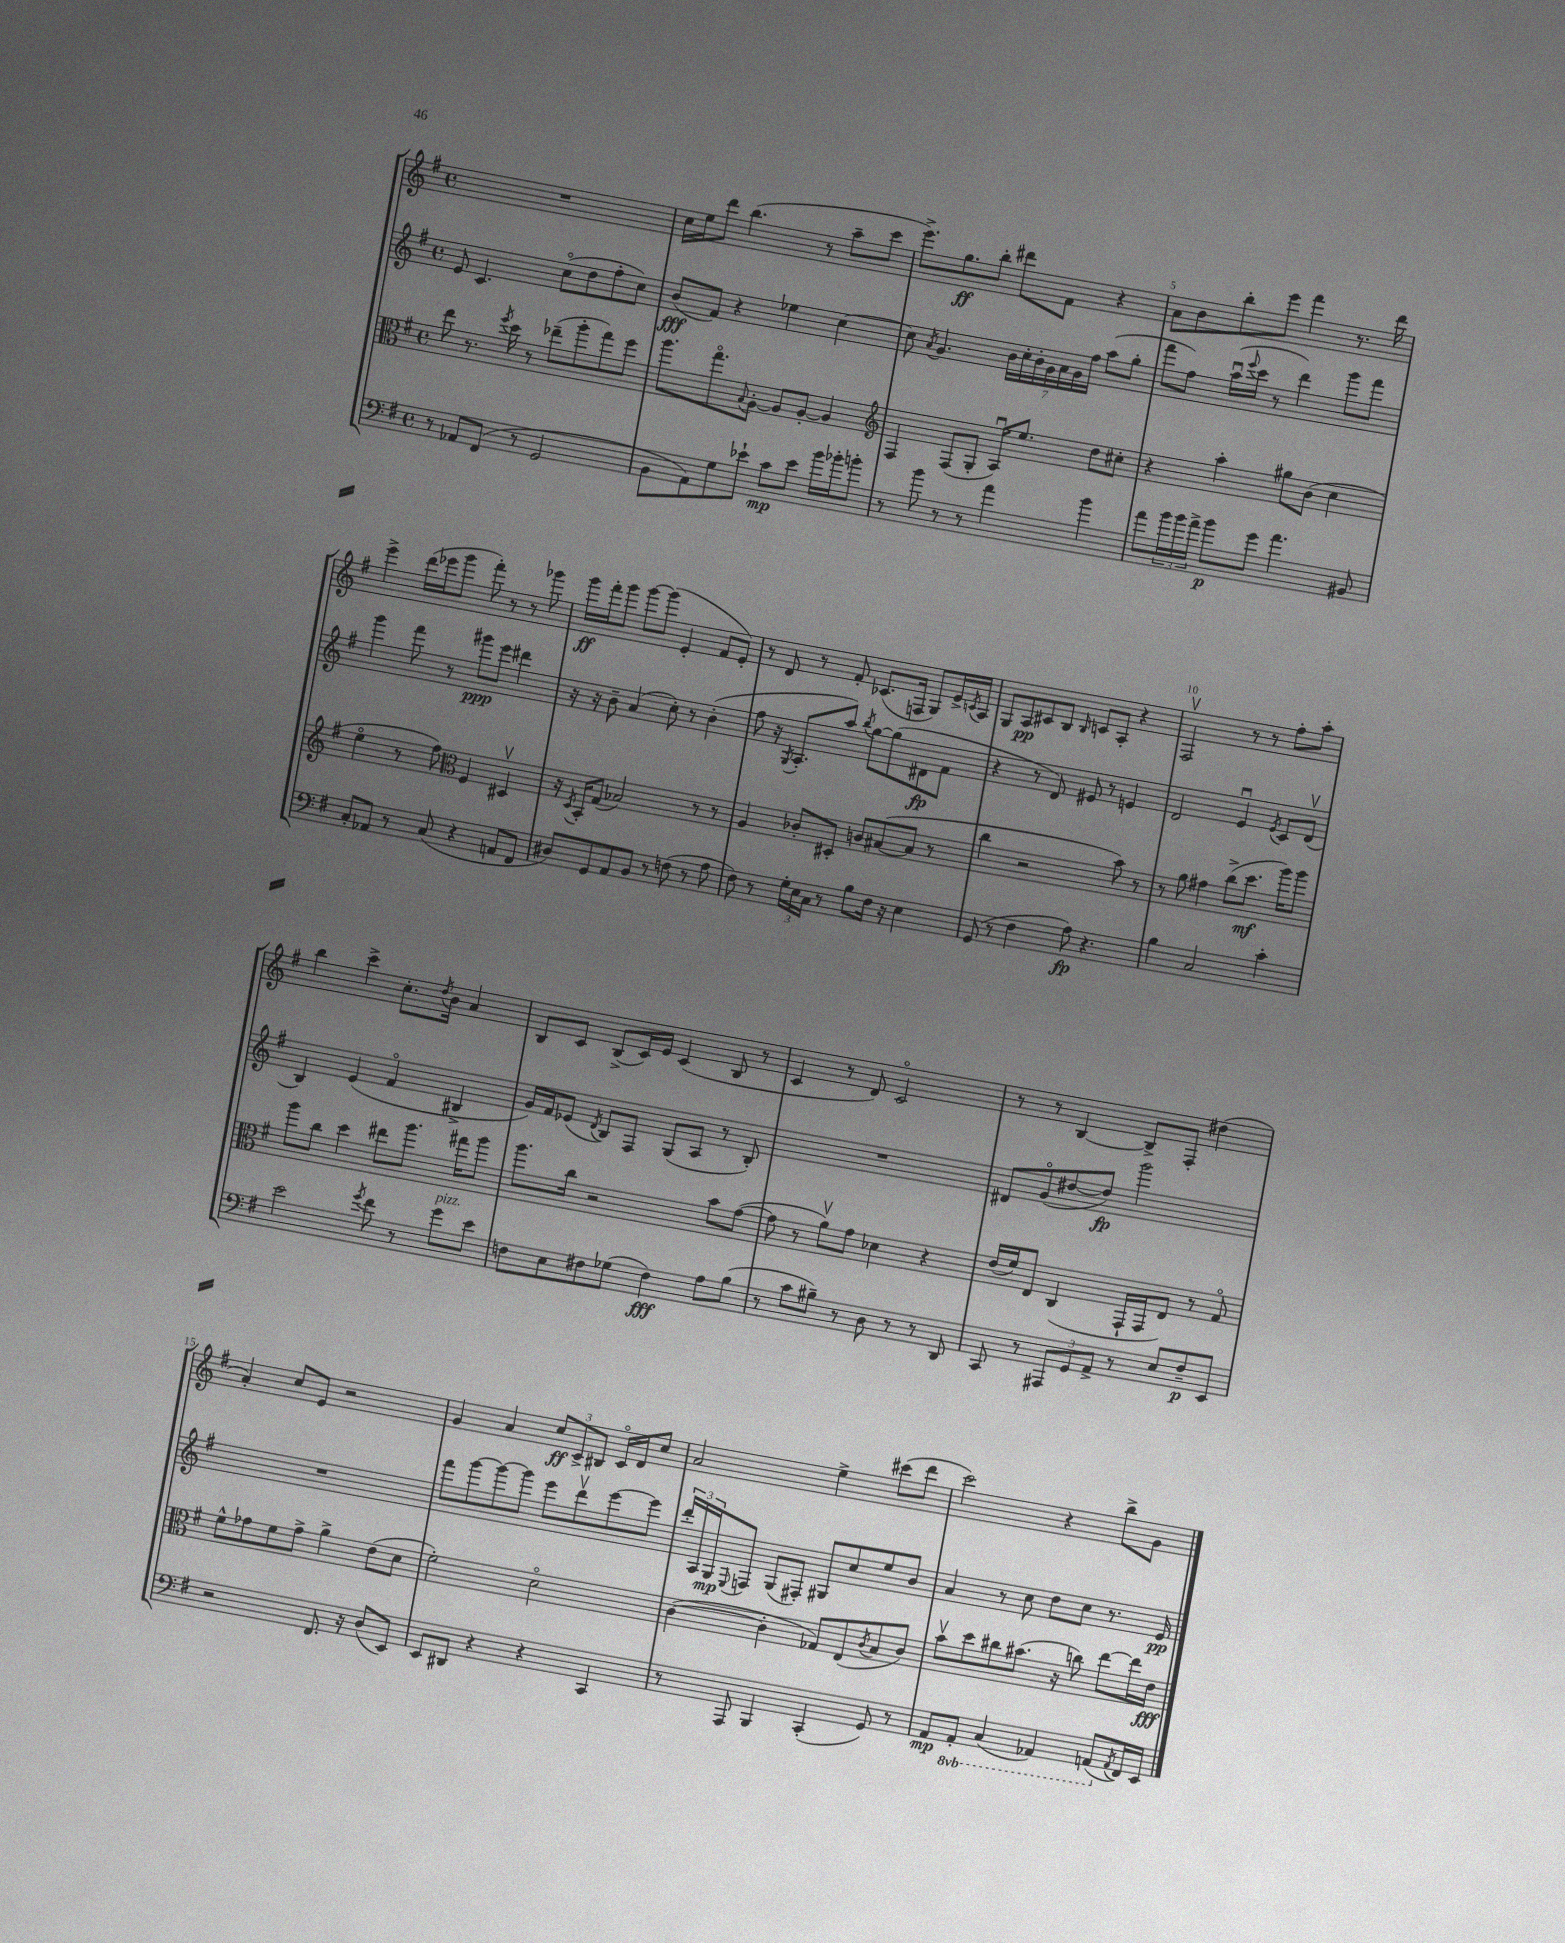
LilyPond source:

<<
\new StaffGroup <<
\new Staff = "s0" {
    \clef treble \key g \major \defaultTimeSignature \time 4/4
    R1 |
    c''16 e''16 d'''8 b''4.( r8 a''8-- c'''8 |
    e'''8.->) g''8.\ff b''8-. dis'''8 fis'8 r4 |
    a'8 b'8 b''8-. e'''8 fis'''4 r8. d'''16 |
    e'''4-> d'''16( ees'''16 g'''8 fis'''8-.) r8 r8 ges'''8 |
    g'''16\ff fis'''16-. g'''8 g'''8~ g'''8( e'4-. fis'8 e'8-.) |
    r8 d'8 r8 fis'8-. ces'8.( f16 g8) e'16-> \acciaccatura { c'8 } a16 |
    g8 a8\pp cis'8 b8 \grace { b16 } c'8 a8-. r4 |
    fis2\upbow r8 r8 fis''8-. a''8-. |
    b''4 c'''4-> c''8.-. \acciaccatura { d''8 } b'16 a'4 |
    b8 c'8 b8->( c'16) e'16 c'4( b8 r8 |
    c'4 r8 d'8) c'2\flageolet |
    r8 r8 b4~ b8-> fis8-. dis''4( |
    a'4-.) c''8 e'8 r2 |
    g'4 a'4 \tuplet 3/2 { c''8\ff c'8-> bis8 } c'16\flageolet d'16 c''8 |
    a'2 e''4-> cis'''8( d'''8 |
    c'''2) r4 b''8-> g'8 \bar "|." |
}
\new Staff = "s1" {
    \clef treble \key g \major \defaultTimeSignature \time 4/4
    e'8 c'4. c''8\flageolet( d''8 fis''8-. c''8) |
    b'8\fff( fis'8) r4 ees''4 c''4~ |
    c''8 \acciaccatura { a'8 } g'4. \tuplet 7/4 { b'16 c''16-. b'16-. g'16 a'16 g'16 fis''16 } a''8( g''8-. |
    fis'''8 fis''8) a''16\downbow( \appoggiatura { e'''8 } c'''16 r8 d'''4) g'''8 fis'''8 |
    g'''4 fis'''8 r8 gis'''8\ppp e'''8 dis'''4 |
    r16 r16 b'8-- a'4( c''8-.) r8 b'4-.( |
    fis''8 r16 \acciaccatura { g8 } a8.-. a''8) \acciaccatura { b''8 } g''8~ g''8( dis'8\fp fis'8 |
    r4 r8 d'8) eis'8 r8 e'4 |
    d'2 e'4\downbow \acciaccatura { e'8 } c'8 d'8\upbow( |
    b4) e'4( fis'4\flageolet bis4-> |
    g'16) fis'16 ees'8( \acciaccatura { d'8 } b8) fis8 g8( a8 r8 b8-.) |
    R1 |
    dis'8 g'8\flageolet( dis''8~ dis''8\fp) g'''2 |
    R1 |
    fis'''8 g'''8~ g'''8~ g'''8 e'''8 d'''8\upbow e'''8~ e'''8 |
    \tuplet 3/2 { d'''16-. a16 g16\mp } \appoggiatura { e8 } f8 g8( fis8-.) gis8 c''8 e''8 b'8 |
    a'4 r8 c''8 d''8 c''8 r8. e'16\pp \bar "|." |
}
\new Staff = "s2" {
    \clef alto \key g \major \defaultTimeSignature \time 4/4
    e''8 r8. \acciaccatura { fis''8 } d''16 r8 ees''8--( a''8-. g''8) fis''8 |
    a''8. g''8.\flageolet \appoggiatura { b8 } a8~-. a8 a8~-. a4 |
    \clef treble fis4 fis8( g8-. a16\downbow) e''8. d''8 cis''8-. |
    r4 a''4-. gis''8 b'8( c''4 |
    e''4\flageolet r8 fis''8) \clef alto fis4 dis4\upbow |
    r16 \acciaccatura { d8 } b,16-. g8( bes2) r8 r8 |
    a4 ces'8-. dis8-. c'8 bis8~( bis8 r8 |
    c''4 r2 b'8) r8 |
    r8 a'8 gis'4 c''8->( d''8.\mf a''16) a''8 |
    a''8 c''8 d''4 eis''8 a''8. gis''16 a''8 |
    a''8. c''16 r2 b'8 g'8~( |
    g'8 r8 a'8\upbow) g'8 des'4 r4 |
    e'16( fis'16) e8 c4( g,16-! g,16 e8) r8 g8\flageolet |
    fis'8-^ ges'8 fis'8 ges'8-> a'4-> e'8( d'8 |
    fis'2-.) d'2\flageolet |
    c'4~( c'4-. ges8) e8( \acciaccatura { c'8 } b8 c'8) |
    b'8\upbow d''8 cis''8 bis'8.( r16 c''8) e''8~ e''16 e'16\fff \bar "|." |
}
\new Staff = "s3" {
    \clef bass \key g \major \defaultTimeSignature \time 4/4 \set Staff.ottavationMarkups = #ottavation-simple-ordinals
    r8 aes,8 fis,8( r8 g,2 |
    b,8 a,8) g8 ees'8-! c'8\mp ees'8 b'16 bes'16-. b'8-. |
    r8 b'8 r8 r8 a'4 b'4 |
    a'8 \tuplet 3/2 { b'16 b'16 a'16-> } b'8\p g'8 a'4. bis,8 |
    c8-. aes,8 r8 c8( r4 a,8 fis,8 |
    dis8) g,8 a,8 b,8 r8 f8( r8 a8 |
    fis8) r8 \tuplet 3/2 { g16-. e16 c16 } r8 b8 fis16 r16 e4 |
    g,8( r8 fis4 a8\fp) r4. |
    b4 c2 c'4-. |
    e'2 \acciaccatura { g'8 } fis'8 r8 g'8^\markup { \italic "pizz." } e'8 |
    f8 e8 fis8 ges8( fis4\fff) a8 b8( |
    r8 c'8 bis8--) r8 d8 r8 r8 d,8 |
    c,8 r8 \tuplet 3/2 { ais,,8 g,8 a,8-> } r8 e8 fis8--\p e,8 |
    r2 fis,8. r16 d8( e,8) |
    e,8 dis,8 r4 r4 c,4 |
    r8 a,,8 b,,4 c,4-.( g,8) r8 |
    a,8\mp \ottava #-1 a,,8-. c,4( aes,,4) a,,8( \ottava #0 \acciaccatura { a,8 } fis,16) e,16 \bar "|." |
}
>>
>>
\layout { \context { \Score currentBarNumber = #2 \override BarNumber.break-visibility = ##(#f #t #t) barNumberVisibility = #(every-nth-bar-number-visible 5) } }
